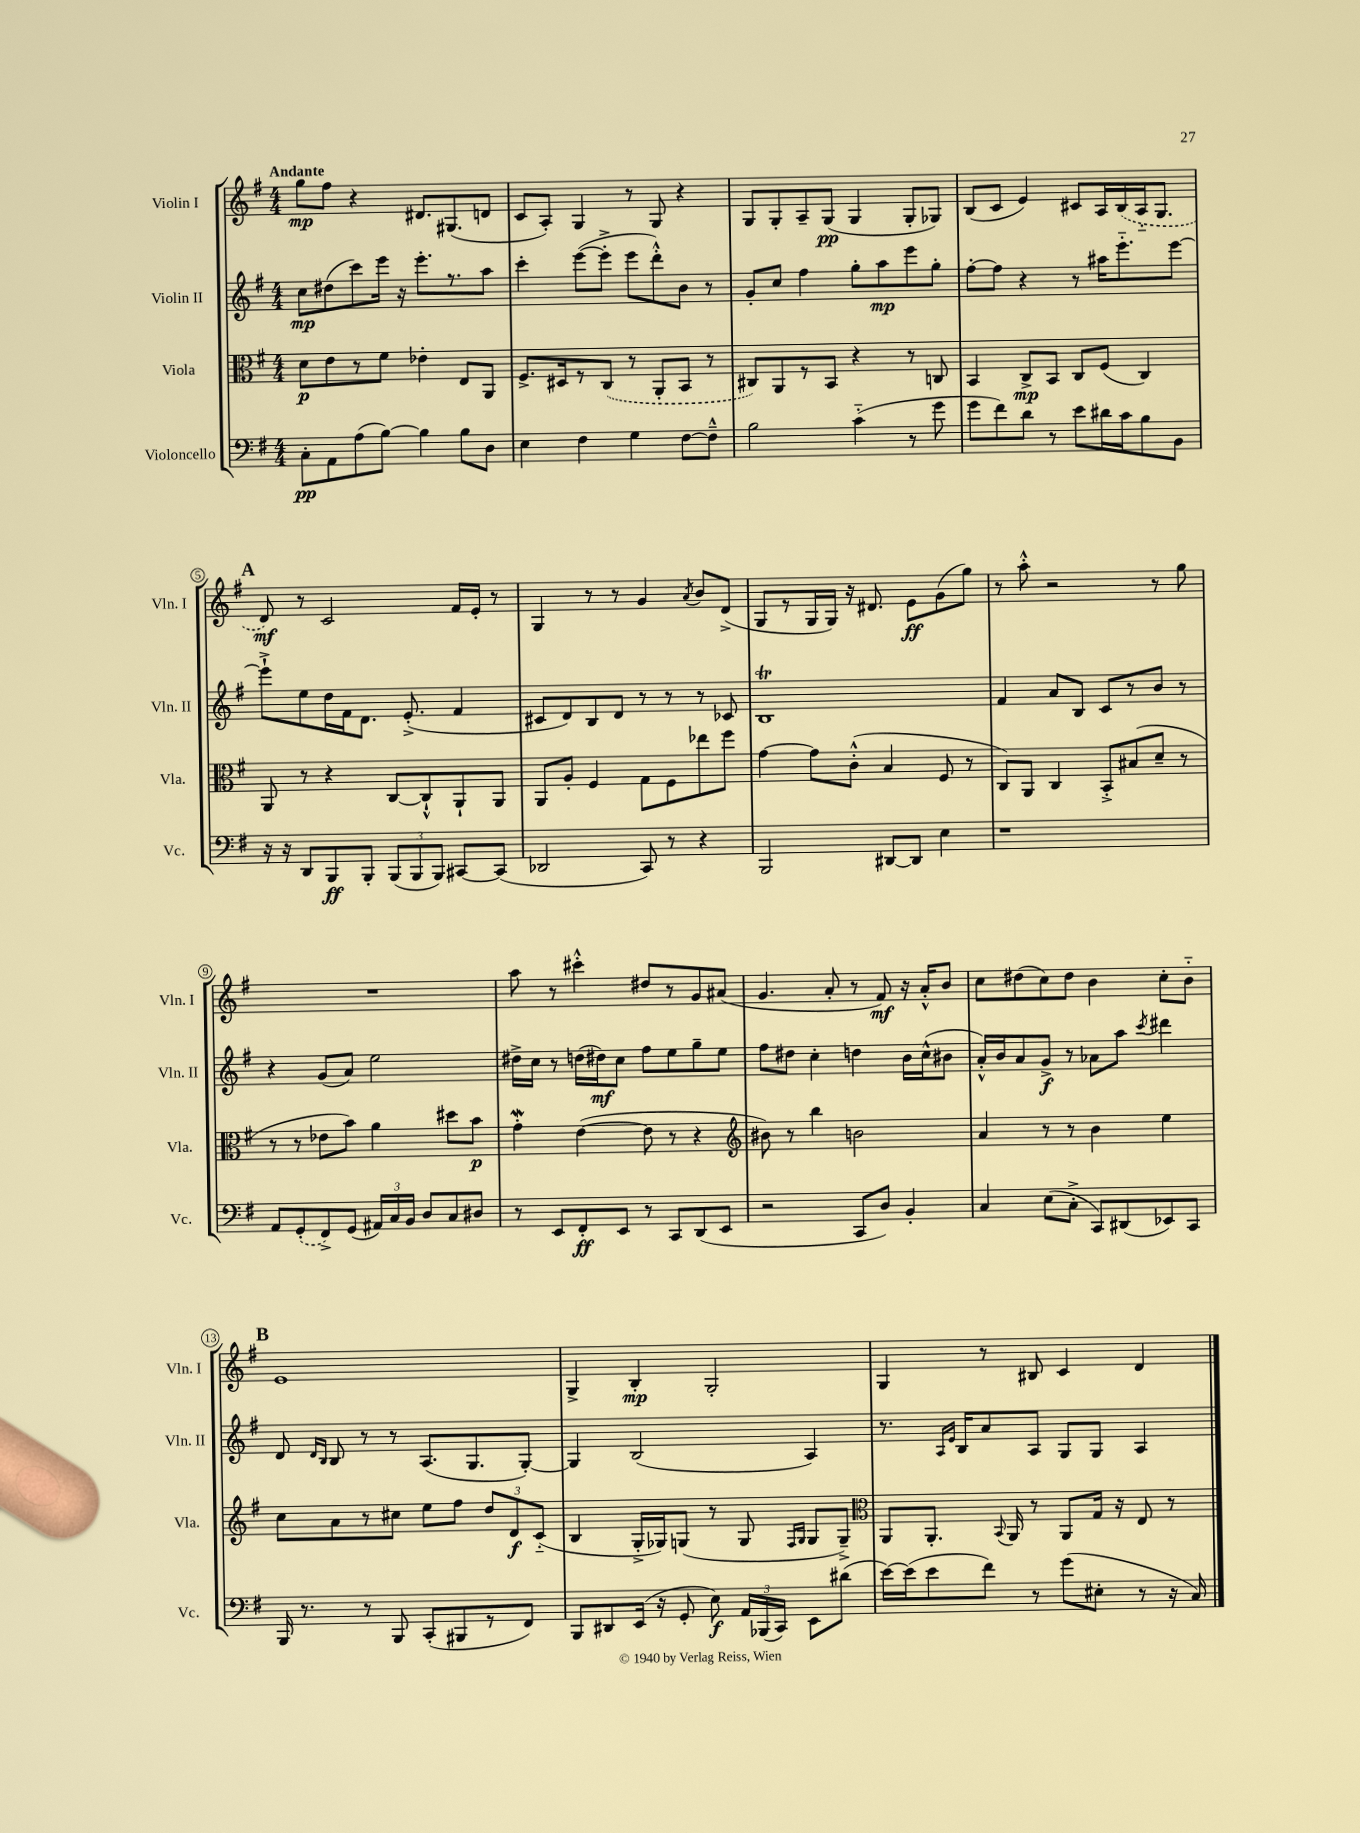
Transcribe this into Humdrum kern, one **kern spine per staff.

**kern	**kern	**kern	**kern
*staff4	*staff3	*staff2	*staff1
*clefF4	*clefC3	*clefG2	*clefG2
*k[f#]	*k[f#]	*k[f#]	*k[f#]
*M4/4	*M4/4	*M4/4	*M4/4
8C'	8d	8cc	8gg
8AA	8e	(8dd#	8ff#
(8A	8r	8ccc)	4r
[8B)	8f#	16eee	.
.	.	16r	.
4B]	4e-'	8.eee'	8.d#
.	.	8.r	(8.G#
8B	8E	.	.
8D	8AA	8aa	8d
=	=	=	=
4E	8.F#^	4ccc'	8c
.	.	.	8A')
.	16D#	.	.
4F#	8r	([8eee	4G
.	(8C	8eee'^]	.
4G	8r	8eee	8r
.	8AA'	8ddd'^^)	8G
[8F#	8BB	8b	4r
8F#~^^]	8r	8r	.
=	=	=	=
2B	8C#)	8g'	8G
.	8AA	8cc	8G'
.	8r	4ff#	8A~
.	8BB	.	(8G
(4c'~	4r	8gg'	4G
.	.	8aa	.
8r	8r	8eee	8G'
8g	8C	8gg'	8G-)
=	=	=	=
8g	4BB	[8ff#'	(8B
8f#)	.	8ff#]	8c
8d	8C^	4r	4e)
8r	8BB	.	.
8e	8C	8r	8c#
16d#	(8F#	16aa#	16A
16c	.	8.eee'~	(16B
8B	4C)	.	16A'~
.	.	.	8.G
8BB	.	[8eee	.
=	=	=	=
16r	8AA	8eee`^]	8d)
16r	.	.	.
8DD	8r	8ee	8r
8BBB	4r	16dd	2c
.	.	16f#	.
8BBB'	.	8.d	.
(12BBB	[8C	.	.
.	.	(8.e'^	.
12BBB	.	.	.
.	8C`^^]	.	.
12BBB)	.	.	.
[8CC#	8AA`	4f#	16f#
.	.	.	16e'
(8CC#]	8AA	.	8r
=	=	=	=
2DD-	8AA	8c#	4G
.	8A'	8d)	.
.	4F#	8B	8r
.	.	8d	8r
8CC)	8G	8r	4g
8r	8F#	8r	.
.	.	.	8qa
4r	8ee-	8r	8b
.	8ff#	8c-	(8d^
=	=	=	=
2BBB	[4g	1B	8G
.	.	.	8r
.	8g]	.	16G
.	.	.	16G)
.	(8c'^^	.	16r
.	.	.	8.d#
[8DD#	4B	.	.
8DD#]	.	.	8e
4E	8F#	.	(8g
.	8r	.	8gg)
=	=	=	=
1r	8C)	4f#	8r
.	8AA	.	8aa'^^
.	4C	8a	2r
.	.	8B	.
.	8BB'^	8c	.
.	(8B#	8r	.
.	8d~	8b	8r
.	8r	8r	8gg
=	=	=	=
8AA	8r	4r	1r
(8GG'	8r	.	.
8FF#^)	8e-	(8g	.
(8GG	8b)	8a)	.
24AA#)	4a	2ee	.
24C	.	.	.
24BB	.	.	.
8D	.	.	.
8C	8dd#	.	.
8D#	8b	.	.
=	=	=	=
8r	4g'	16dd#^	8aa
.	.	16cc	.
8EE	.	8r	8r
8FF#'	([4e	(16dd	4ccc#'^^
.	.	16dd#)	.
8EE	.	8cc	.
8r	8e]	8ff#	8dd#
8CC	8r	8ee	8r
(8DD	4r	8gg~	8g
8EE	.	8ee	(8a#
=	=	=	=
*	*clefG2	*	*
2r	8b#)	8ff#	4.g
.	8r	8dd#	.
.	4bb	4cc'	.
.	.	.	8a'
8CC	2b	4dd	8r
8D)	.	.	8f#)
4BB'	.	16b	16r
.	.	(16cc^^	16a'^^
.	.	8b#	8b
=	=	=	=
4C	4a	16a'^^)	8cc
.	.	16b	.
.	.	8a	(8dd#
(8E	8r	8g^	8cc)
8C'^	8r	8r	8dd#
8CC)	4b	8a-	4b
(8DD#	.	8aa	.
.	.	8qccc	.
8EE-)	4ee	4ddd#	8cc'
8CC	.	.	8b'~
=	=	=	=
16BBB	8cc	8d	1e
8.r	.	.	.
.	.	16qqd	.
.	.	16qqB	.
.	8a	8B	.
8r	8r	8r	.
8BBB	8cc#	8r	.
(8CC'	8ee	(8.A	.
8BBB#	8ff#	.	.
.	.	8.G	.
8r	12dd	.	.
.	12d	.	.
8FF#)	.	[8G')	.
.	(12c'~	.	.
=	=	=	=
8BBB	4B	4G]	4G^
8DD#	.	.	.
(16EE	16G'^	(2B	4B'
16r	16G-)	.	.
8GG'	(8G	.	.
8E)	8r	.	2G'
24AA	8G	.	.
(24BBB-	.	.	.
24CC)	.	.	.
.	16qqF#	.	.
.	16qqG	.	.
8EE	8G	4A)	.
(8d#	8G~^)	.	.
=	=	=	=
*	*clefC3	*	*
[16e)	8AA	8.r	4G
(16e]	.	.	.
8e	8.AA'	.	.
.	.	16qqA	.
.	.	16qqe	.
.	.	16B	.
8f#)	.	8a	8r
.	8qqBB	.	.
.	16AA	.	.
8r	8r	8A	8B#
(8g	8AA	8G	4c
8E#'	16G	8G	.
.	16r	.	.
8r	8E	4A	4d
16r	8r	.	.
16C)	.	.	.
==	==	==	==
*-	*-	*-	*-
